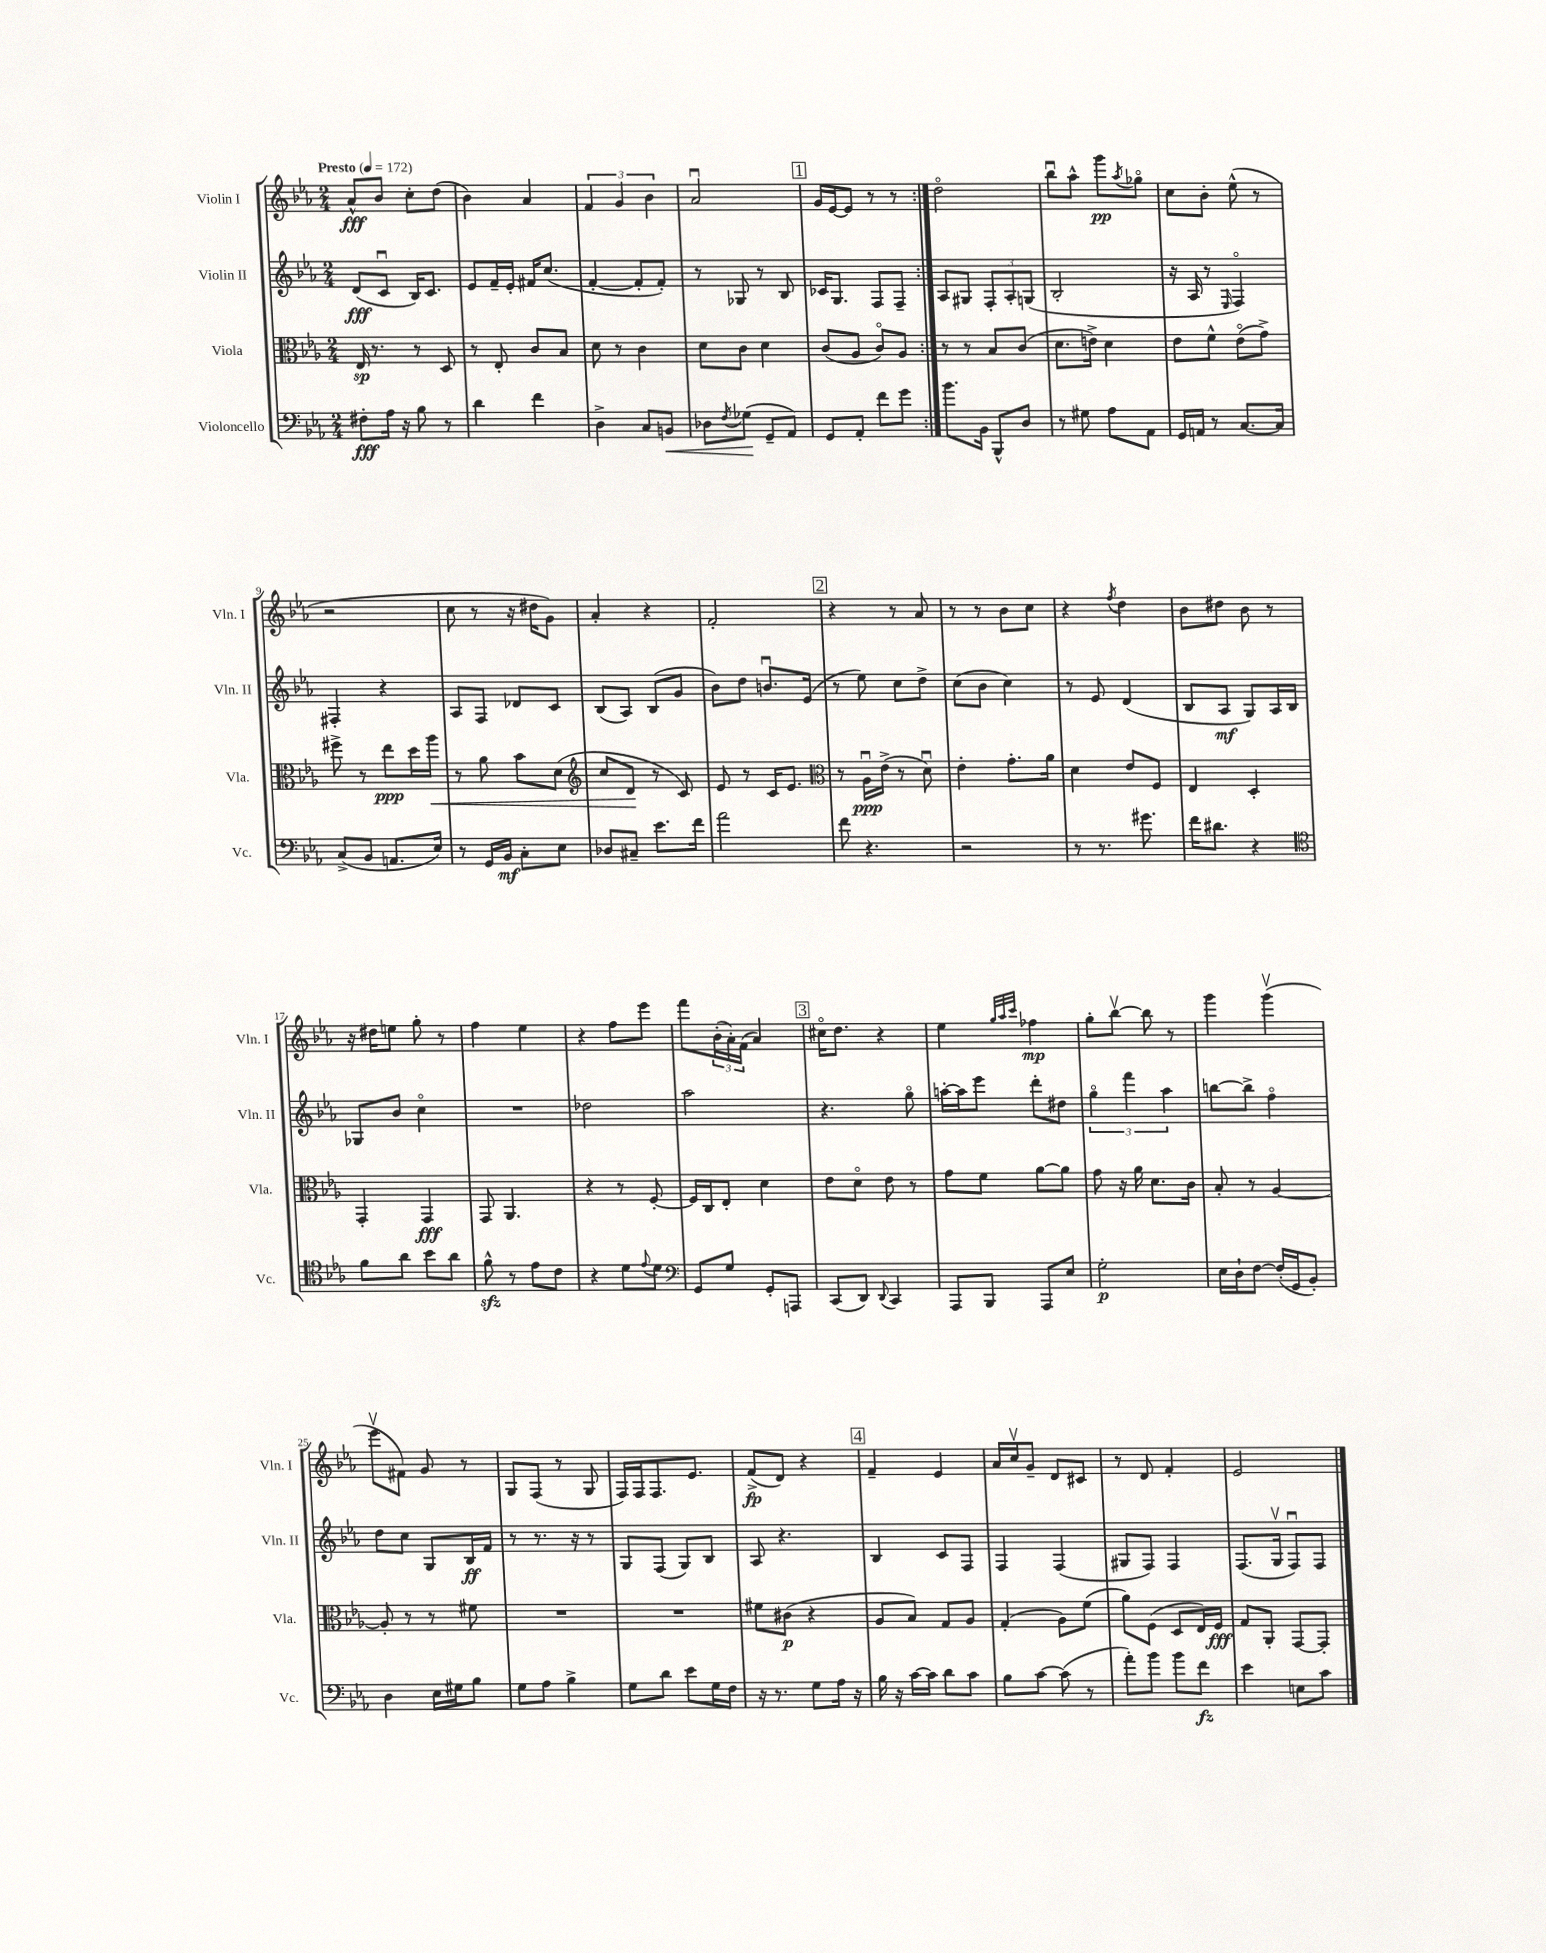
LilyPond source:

<<
\new StaffGroup <<
\new Staff = "s0" \with { instrumentName = "Violin I" shortInstrumentName = "Vln. I" } {
    \clef treble \key ees \major \numericTimeSignature \time 2/4 \tempo "Presto" 4 = 172
    \repeat volta 2 { aes'8-^\fff bes'8 c''8-. d''8( |
    bes'4) aes'4 |
    \tuplet 3/2 { f'4 g'4 bes'4 } |
    aes'2\downbow |
    \mark \markup { \box "1" } g'16 ees'16~ ees'8 r8 r8 | }
    d''2\flageolet |
    bes''8\downbow aes''8-^ g'''8\pp \acciaccatura { aes''8 } ges''8\flageolet |
    c''8 bes'8-. ees''8-^( r8 |
    r2 |
    c''8 r8 r16 dis''16 g'8) |
    aes'4-. r4 |
    f'2-. |
    \mark \markup { \box "2" } r4 r8 aes'8 |
    r8 r8 bes'8 c''8 |
    r4 \acciaccatura { f''8 } d''4 |
    bes'8 dis''8 bes'8 r8 |
    r16 dis''16 e''8 g''8-. r8 |
    f''4 ees''4 |
    r4 f''8 ees'''8 |
    f'''8 \tuplet 3/2 { bes'16-.( aes'16-.) f'16( } aes'4) |
    \mark \markup { \box "3" } cis''16\flageolet d''8. r4 |
    ees''4 \grace { g''32 aes''32 c'''32 } fes''4\mp |
    g''8-. bes''8~\upbow bes''8 r8 |
    g'''4 g'''4\upbow( |
    ees'''8\upbow fis'8) g'8 r8 |
    g8 f8( r8 g8 |
    f16) f16 f8. ees'8. |
    f'8->\fp( d'8) r4 |
    \mark \markup { \box "4" } f'4-- ees'4 |
    aes'16 c''16\upbow g'8-- d'8 cis'8 |
    r8 d'8 f'4-. |
    ees'2 \bar "|." |
}
\new Staff = "s1" \with { instrumentName = "Violin II" shortInstrumentName = "Vln. II" } {
    \clef treble \key ees \major \numericTimeSignature \time 2/4
    \repeat volta 2 { d'8\fff( c'8\downbow bes16) c'8. |
    ees'8 f'16-- ees'16-. fis'16 c''8.( |
    f'4~-. f'8-. f'8-.) |
    r8 ges8 r8 bes8 |
    \mark \markup { \box "1" } ces'16 g8. f8 f8-- | }
    aes8 gis8 \tuplet 3/2 { f8-. aes8-. g8( } |
    bes2-. |
    r16 aes16 r8 \grace { ees16 } f4\flageolet) |
    fis4-. r4 |
    aes8 f8 des'8 c'8 |
    bes8( aes8) bes8( g'8 |
    bes'8) d''8 b'8.\downbow ees'16( |
    \mark \markup { \box "2" } r8 ees''8) c''8 d''8-> |
    c''8( bes'8 c''4) |
    r8 ees'8 d'4( |
    bes8 aes8\mf g8) aes16 bes16 |
    ges8 bes'8 c''4\flageolet |
    R2 |
    des''2 |
    aes''2 |
    \mark \markup { \box "3" } r4. g''8\flageolet |
    a''16~-. a''16 ees'''8 d'''8-. dis''8 |
    \tuplet 3/2 { g''4\flageolet f'''4 aes''4 } |
    b''8~ b''8-> f''4\flageolet |
    d''8 c''8 g8 bes16\ff f'16 |
    r8 r8. r16 r8 |
    g8 f8( g8) bes8 |
    aes8 r4. |
    \mark \markup { \box "4" } bes4 c'8 f8 |
    f4 f4( |
    gis8 f8) f4 |
    f8.( g16\upbow f8\downbow) f8 \bar "|." |
}
\new Staff = "s2" \with { instrumentName = "Viola" shortInstrumentName = "Vla." } {
    \clef alto \key ees \major \numericTimeSignature \time 2/4
    \repeat volta 2 { ees16\sp r8. r8 d8 |
    r8 ees8-. c'8 bes8 |
    d'8 r8 c'4 |
    d'8 c'8 d'4 |
    \mark \markup { \box "1" } c'8( aes8 c'8\flageolet) aes8 | }
    r8 r8 bes8 c'8( |
    d'8. e'16->) d'4 |
    ees'8 f'8-^ ees'8\flageolet( g'8->) |
    fis''8-> r8 ees''8\ppp d''16 aes''16\< |
    r8 aes'8 bes'8 d'8( |
    \clef treble c''8 d'8\! r8 c'8) |
    ees'8 r8 c'16 ees'8. |
    \mark \markup { \box "2" } \clef alto r8 aes16\downbow\ppp ees'16->( r8 d'8\downbow) |
    ees'4-. g'8.-. aes'16 |
    d'4 ees'8 f8 |
    ees4 d4-. |
    g,4-. g,4\fff |
    g,8 aes,4. |
    r4 r8 f8~-. |
    f16 c16 ees8-. d'4 |
    \mark \markup { \box "3" } ees'8 d'8\flageolet ees'8 r8 |
    g'8 f'8 aes'8~ aes'8 |
    g'8 r16 aes'16 d'8. c'16 |
    bes8-. r8 aes4~ |
    aes8-. r8 r8 fis'8 |
    R2 |
    R2 |
    fis'8 cis'8\p( r4 |
    \mark \markup { \box "4" } aes8 bes8) g8 aes8 |
    g4-.( aes8) f'8( |
    aes'8) f8( d8 ees16) f16\fff |
    g8 aes,8-. g,8~ g,8-. \bar "|." |
}
\new Staff = "s3" \with { instrumentName = "Violoncello" shortInstrumentName = "Vc." } {
    \clef bass \key ees \major \numericTimeSignature \time 2/4
    \repeat volta 2 { fis8-.\fff aes16 r16 bes8 r8 |
    d'4 f'4 |
    d4-> c8 b,8\< |
    des8 \acciaccatura { f8 } ges8\!( g,8-- aes,8) |
    \mark \markup { \box "1" } g,8 aes,8-. f'8 g'8 | }
    bes'8. bes,16 bes,,8-^ d8 |
    r8 gis8 aes8 aes,8 |
    g,16 a,16 r8 c8.~ c16 |
    c8->( bes,8 a,8. ees16) |
    r8 g,16 bes,16\mf c8-. ees8 |
    des8 cis8-- ees'8. f'16 |
    aes'2 |
    \mark \markup { \box "2" } f'8 r4. |
    r2 |
    r8 r8. gis'8. |
    f'16 dis'8. r4 |
    \clef tenor f'8 aes'8 bes'8 aes'8 |
    f'8-^\sfz r8 ees'8 c'8 |
    r4 d'8 \appoggiatura { ees'8 } d'8 |
    \clef bass g,8 g8 g,8-. a,,8 |
    \mark \markup { \box "3" } c,8( d,8) \appoggiatura { d,8 } c,4 |
    aes,,8 bes,,8 aes,,8 ees8 |
    g2-.\p |
    ees16 d16-! f8~ f16-.( g,16 bes,8-.) |
    d4 ees16 gis16 bes8 |
    g8 aes8 bes4-> |
    g8 d'8 ees'8 g16 f16 |
    r16 r8. g8 aes16 r16 |
    \mark \markup { \box "4" } bes16 r16 c'16~ c'16 d'8 c'8 |
    bes8 c'8~ c'8( r8 |
    aes'8-.) bes'8 bes'8 f'8\fz |
    ees'4 e8 c'8 \bar "|." |
}
>>
>>
